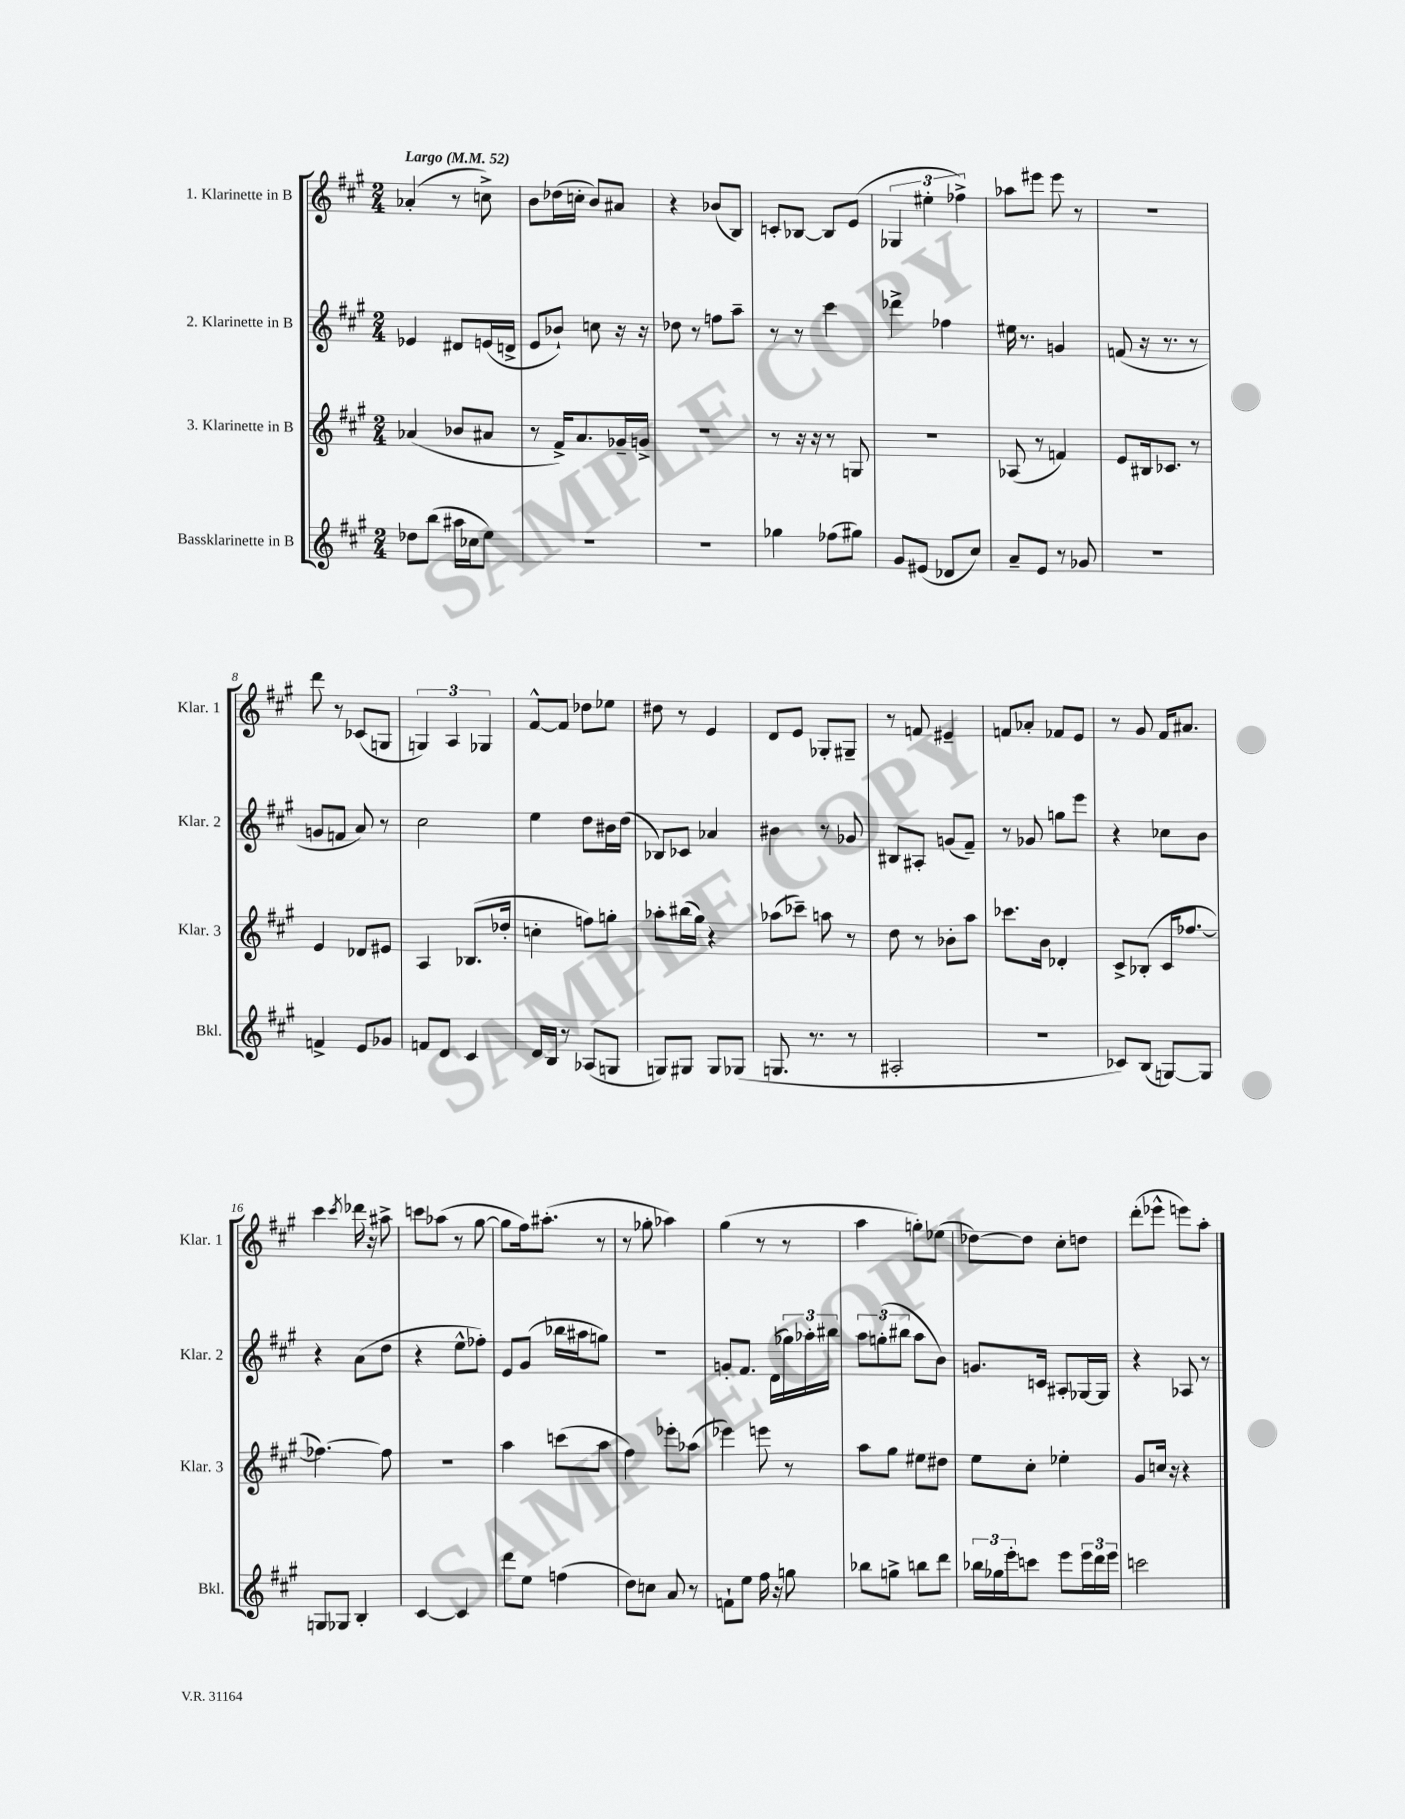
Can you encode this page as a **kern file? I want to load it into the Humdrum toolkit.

**kern	**kern	**kern	**kern
*staff4	*staff3	*staff2	*staff1
*clefG2	*clefG2	*clefG2	*clefG2
*k[f#c#g#]	*k[f#c#g#]	*k[f#c#g#]	*k[f#c#g#]
*M2/4	*M2/4	*M2/4	*M2/4
*MM52	*MM52	*MM52	*MM52
8dd-	(4a-	4e-	(4a-'
(8bb	.	.	.
16aa#	8b-	8d#	8r
16cc-	.	.	.
8ee)	8a#	(16e	8cc^)
.	.	16d^	.
=	=	=	=
2r	8r	8e	8b
.	16f#^)	8b-`)	(16dd-
.	8.a	.	16cc'
.	.	8cc	8b)
.	16g-~	16r	8a#
.	16g^	16r	.
=	=	=	=
2r	2r	8dd-	4r
.	.	8r	.
.	.	8ff	(8b-
.	.	8aa~	8B)
=	=	=	=
4gg-	8r	8r	8c'
.	16r	8r	[8B-
.	16r	.	.
(8ff-	8r	4ccc#	8B-]
8gg#)	8G	.	(8e
=	=	=	=
8g#	2r	4ddd-^	6G-
(8e#	.	.	.
.	.	.	6ee#'
8d-	.	4ff-	.
.	.	.	6ff-^)
8cc#)	.	.	.
=	=	=	=
8a~	(8A-	16ee#	8aa-
.	.	8.r	.
8e	8r	.	8eee#
8r	4f)	4g	8eee#
8g-	.	.	8r
=	=	=	=
2r	8e	(8f	2r
.	16B#	16r	.
.	8.c-	8.r	.
.	8r	8r	.
=	=	=	=
4f^	4e	8g	8ddd
.	.	8f	8r
8e	8d-	8a)	(8c-
8g-	8e#	8r	8G
=	=	=	=
8f	4A	2cc#	6G)
8d	.	.	.
.	.	.	6A
4c#	(8.B-	.	.
.	.	.	6G-
.	16dd-'	.	.
=	=	=	=
16d	4cc'	4ee	[8f#^^
16B	.	.	.
8r	.	.	8f#]
(8A-	8ff)	8dd	8dd-
8G	8gg'	16b#	8ee-
.	.	(16dd	.
=	=	=	=
8G)	8aa-'	8B-)	8dd#
8G#	(16bb#	8c-	8r
.	16gg#)	.	.
8G#	4r	4a-	4e
(8G-	.	.	.
=	=	=	=
8.G	(8aa-	4b#	8d
.	8ccc-~)	.	8e
8.r	.	.	.
.	8aa	8r	8G-'
8r	8r	8g-	8G#~
=	=	=	=
2A#'	8dd	8B#	8r
.	8r	8A#'	8f
.	8b-'	(8g	4e#~
.	8aa	8f#~)	.
=	=	=	=
2r	8.ccc-	8r	8f
.	.	8g-	8a-'
.	16b	.	.
.	4d-'	8gg	8f-
.	.	8eee	8e
=	=	=	=
8c-)	8c#^	4r	8r
(8B	(8B-'	.	8g#
[8G)	16c#	8cc-	16f#
.	[8.ff-	.	8.a#
8G]	.	8b	.
=	=	=	=
8G	4.ff-_)	4r	4ccc#
8G-	.	.	.
.	.	.	8qccc#
4B'	.	(8a	16ddd-
.	.	.	16r
.	8ff-]	8dd	8aa#^
=	=	=	=
[4c#	2r	4r	8ccc
.	.	.	(8aa-
4c#]	.	8ee^^	8r
.	.	8ff-')	[8gg#
=	=	=	=
8ddd	4aa	8e	8gg#]
8ee	.	(8g#	16ff#)
.	.	.	(8.aa#'
(4ff	(8ccc	16bb-	.
.	.	16aa#	.
.	8aa	8gg)	8r
=	=	=	=
8dd)	4ff#)	2r	8r
8cc	.	.	8gg-'
8a	8eee-'	.	4aa-)
8r	(8aa-	.	.
=	=	=	=
8f`	4eee-)	8g'	(4gg#
8ee	.	8.f#	.
16ff#	8eee	.	8r
16r	.	(16d	.
8gg	8r	24gg-)	8r
.	.	24aa-'	.
.	.	24bb#	.
=	=	=	=
8bb-	8aa	12aa	4aa
.	.	(12gg'	.
8gg^	8gg#	.	.
.	.	12bb#	.
8bb	8ee#	8aa	8gg')
8ddd	8dd#	8b)	(8ee-
=	=	=	=
24bb-	8ee	8.g	[8dd-)
24gg-	.	.	.
24eee'	.	.	.
8ccc	8cc#'	.	8dd-]
.	.	16c	.
8eee	4ee-'	8A#'	8cc#'
24eee	.	[16G-	8dd
24ddd	.	.	.
.	.	16G-]	.
24eee	.	.	.
=	=	=	=
2ccc	8g#	4r	(8ddd'
.	16cc	.	8eee-^^
.	16r	.	.
.	4r	8A-	8eee)
.	.	8r	8aa'
==	==	==	==
*-	*-	*-	*-
